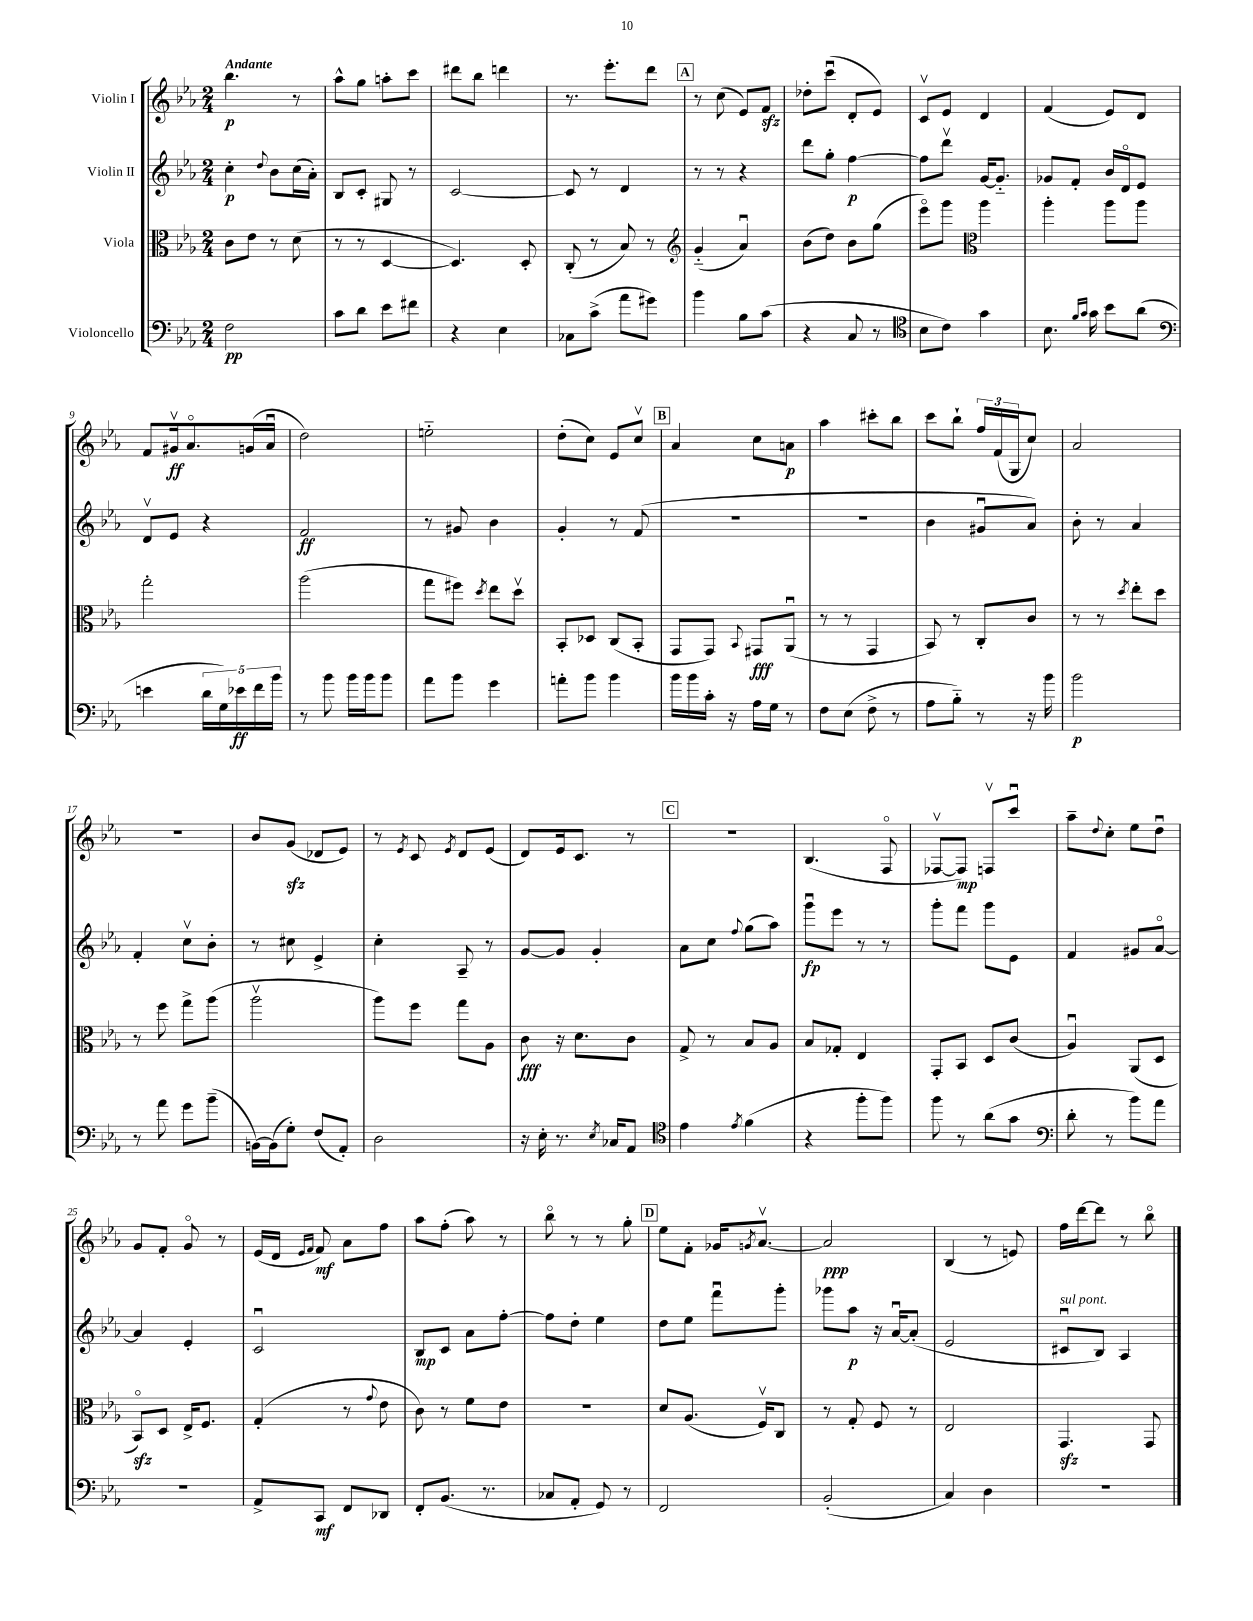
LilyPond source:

<<
\new StaffGroup <<
\new Staff = "s0" \with { instrumentName = "Violin I" } {
    \clef treble \key ees \major \numericTimeSignature \time 2/4 \tempo "Andante"
    bes''4.\p r8 |
    aes''8-^ g''8 a''8-. c'''8 |
    dis'''8 bes''8 d'''4 |
    r8. ees'''8.-. d'''8 |
    \mark \markup { \box "A" } r8 c''8( ees'8) f'8\sfz |
    des''8-. c'''8\downbow( d'8-. ees'8) |
    c'8\upbow ees'8 d'4 |
    f'4( ees'8) d'8 |
    f'8 gis'16\upbow\ff aes'8.\flageolet g'16( aes'16\downbow |
    d''2) |
    e''2-_ |
    d''8-.( c''8) ees'8 c''8\upbow |
    \mark \markup { \box "B" } aes'4 c''8 a'8\p |
    aes''4 cis'''8-. bes''8 |
    c'''8 bes''8-! \tuplet 3/2 { f''16 f'16( g16 } c''8) |
    aes'2 |
    R2 |
    bes'8 g'8\sfz( des'8 ees'8) |
    r8 \acciaccatura { ees'8 } c'8 \acciaccatura { ees'8 } d'8 ees'8( |
    d'8) ees'16 c'8. r8 |
    \mark \markup { \box "C" } R2 |
    bes4.( f8\flageolet |
    fes8~\upbow fes8\mp) f8\upbow c'''8\downbow |
    aes''8-- \appoggiatura { d''8 } c''8-. ees''8 d''8\downbow |
    g'8 f'8-. g'8\flageolet r8 |
    ees'16( d'16 \grace { ees'16 f'16 } f'8\mf) aes'8 f''8 |
    aes''8 f''8-.( aes''8) r8 |
    bes''8\flageolet r8 r8 g''8-. |
    \mark \markup { \box "D" } ees''8 f'8-. ges'16 \acciaccatura { g'8 } aes'8.~\upbow |
    aes'2\ppp |
    bes4( r8 e'8) |
    f''16 d'''16~ d'''8 r8 bes''8\flageolet \bar "|." |
}
\new Staff = "s1" \with { instrumentName = "Violin II" } {
    \clef treble \key ees \major \numericTimeSignature \time 2/4
    c''4-.\p \appoggiatura { d''8 } bes'8 c''16( aes'16-.) |
    bes8 c'8-. gis8 r8 |
    c'2~ |
    c'8 r8 d'4 |
    \mark \markup { \box "A" } r8 r8 r4 |
    d'''8 g''8-. f''4~\p |
    f''8 d'''8\upbow g'16~ g'8.-_ |
    ges'8 f'8-. bes'16 d'16\flageolet ees'8 |
    d'8\upbow ees'8 r4 |
    f'2\ff |
    r8 gis'8 bes'4 |
    g'4-. r8 f'8( |
    \mark \markup { \box "B" } r2 |
    r2 |
    bes'4 gis'8\downbow aes'8) |
    bes'8-. r8 aes'4 |
    f'4-. c''8\upbow bes'8-. |
    r8 cis''8 ees'4-> |
    c''4-. aes8-- r8 |
    g'8~ g'8 g'4-. |
    \mark \markup { \box "C" } aes'8 c''8 \appoggiatura { f''8 } g''8( aes''8) |
    g'''8\downbow\fp ees'''8 r8 r8 |
    g'''8-. f'''8 g'''8 ees'8 |
    f'4 gis'8 aes'8~\flageolet |
    aes'4 ees'4-. |
    c'2\downbow |
    bes8\mp c'8 aes'8 f''8~-. |
    f''8 d''8-. ees''4 |
    \mark \markup { \box "D" } d''8 ees''8 f'''8\downbow g'''8-. |
    ges'''8 aes''8\p r16 aes'16~\downbow aes'8-.( |
    ees'2 |
    cis'8\downbow^\markup { \italic "sul pont." } bes8) aes4 \bar "|." |
}
\new Staff = "s2" \with { instrumentName = "Viola" } {
    \clef alto \key ees \major \numericTimeSignature \time 2/4
    c'8 ees'8 r8 d'8( |
    r8 r8 d4~ |
    d4.) d8-. |
    c8-.( r8 bes8) r8 |
    \mark \markup { \box "A" } \clef treble g'4-_( aes'4\downbow) |
    bes'8( d''8) bes'8 g''8( |
    ees'''8\flageolet) g'''8 \clef alto aes''4 |
    aes''4-. aes''8 aes''8 |
    g''2-. |
    aes''2( |
    g''8 fis''8) \acciaccatura { d''8 } ees''8 d''8\upbow |
    bes,8-. des8 c8( bes,8-. |
    \mark \markup { \box "B" } g,8 g,8) \appoggiatura { bes,8 } gis,8\fff aes,8\downbow( |
    r8 r8 g,4 |
    bes,8) r8 c8-. c'8 |
    r8 r8 \acciaccatura { d''8 } ees''8-. d''8 |
    r8 f''8 g''8-> aes''8( |
    aes''2\upbow |
    aes''8) f''8 g''8 aes8 |
    c'8\fff r16 d'8. c'8 |
    \mark \markup { \box "C" } g8-> r8 bes8 aes8 |
    bes8 ges8-. ees4 |
    g,8-. bes,8 d8 c'8( |
    aes4\downbow) aes,8( d8 |
    bes,8\flageolet\sfz) d8 ees16-> f8. |
    g4-.( r8 \appoggiatura { g'8 } ees'8 |
    c'8) r8 f'8 ees'8 |
    r2 |
    \mark \markup { \box "D" } d'8 aes8.( f16\upbow) c8 |
    r8 g8-. f8 r8 |
    ees2 |
    g,4.\sfz g,8 \bar "|." |
}
\new Staff = "s3" \with { instrumentName = "Violoncello" } {
    \clef bass \key ees \major \numericTimeSignature \time 2/4
    f2\pp |
    c'8 d'8 ees'8 fis'8 |
    r4 ees4 |
    ces8 c'8->( aes'8 gis'8) |
    \mark \markup { \box "A" } bes'4 bes8 c'8( |
    r4 c8 r8 |
    \clef tenor bes8 c'8) g'4 |
    bes8. \grace { f'16 g'16 } g'16 bes'8 aes'8( |
    \clef bass e'4 \tuplet 5/4 { d'16 g16) ees'16\ff f'16 bes'16 } |
    r8 bes'8 bes'16 bes'16 bes'8 |
    aes'8 bes'8 g'4 |
    a'8-. bes'8 bes'4 |
    \mark \markup { \box "B" } bes'16 bes'16 c'16-. r16 aes16 g16 r8 |
    f8 ees8( f8-> r8 |
    aes8 bes8-_) r8 r16 bes'16 |
    bes'2\p |
    r8 aes'8 g'8 bes'8--( |
    b,16~) b,16( g8-.) f8( aes,8-.) |
    d2 |
    r16 ees16-. r8. \acciaccatura { ees8 } ces16 aes,8 |
    \mark \markup { \box "C" } \clef tenor ees'4 \acciaccatura { ees'8 } f'4( |
    r4 f''8-. f''8) |
    f''8 r8 aes'8( g'8 |
    \clef bass d'8-. r8 bes'8) aes'8 |
    R2 |
    aes,8-> c,8\mf f,8 des,8 |
    f,8-. bes,8.( r8. |
    ces8 aes,8-. g,8) r8 |
    \mark \markup { \box "D" } f,2 |
    bes,2-.( |
    c4) d4 |
    r2 \bar "|." |
}
>>
>>
